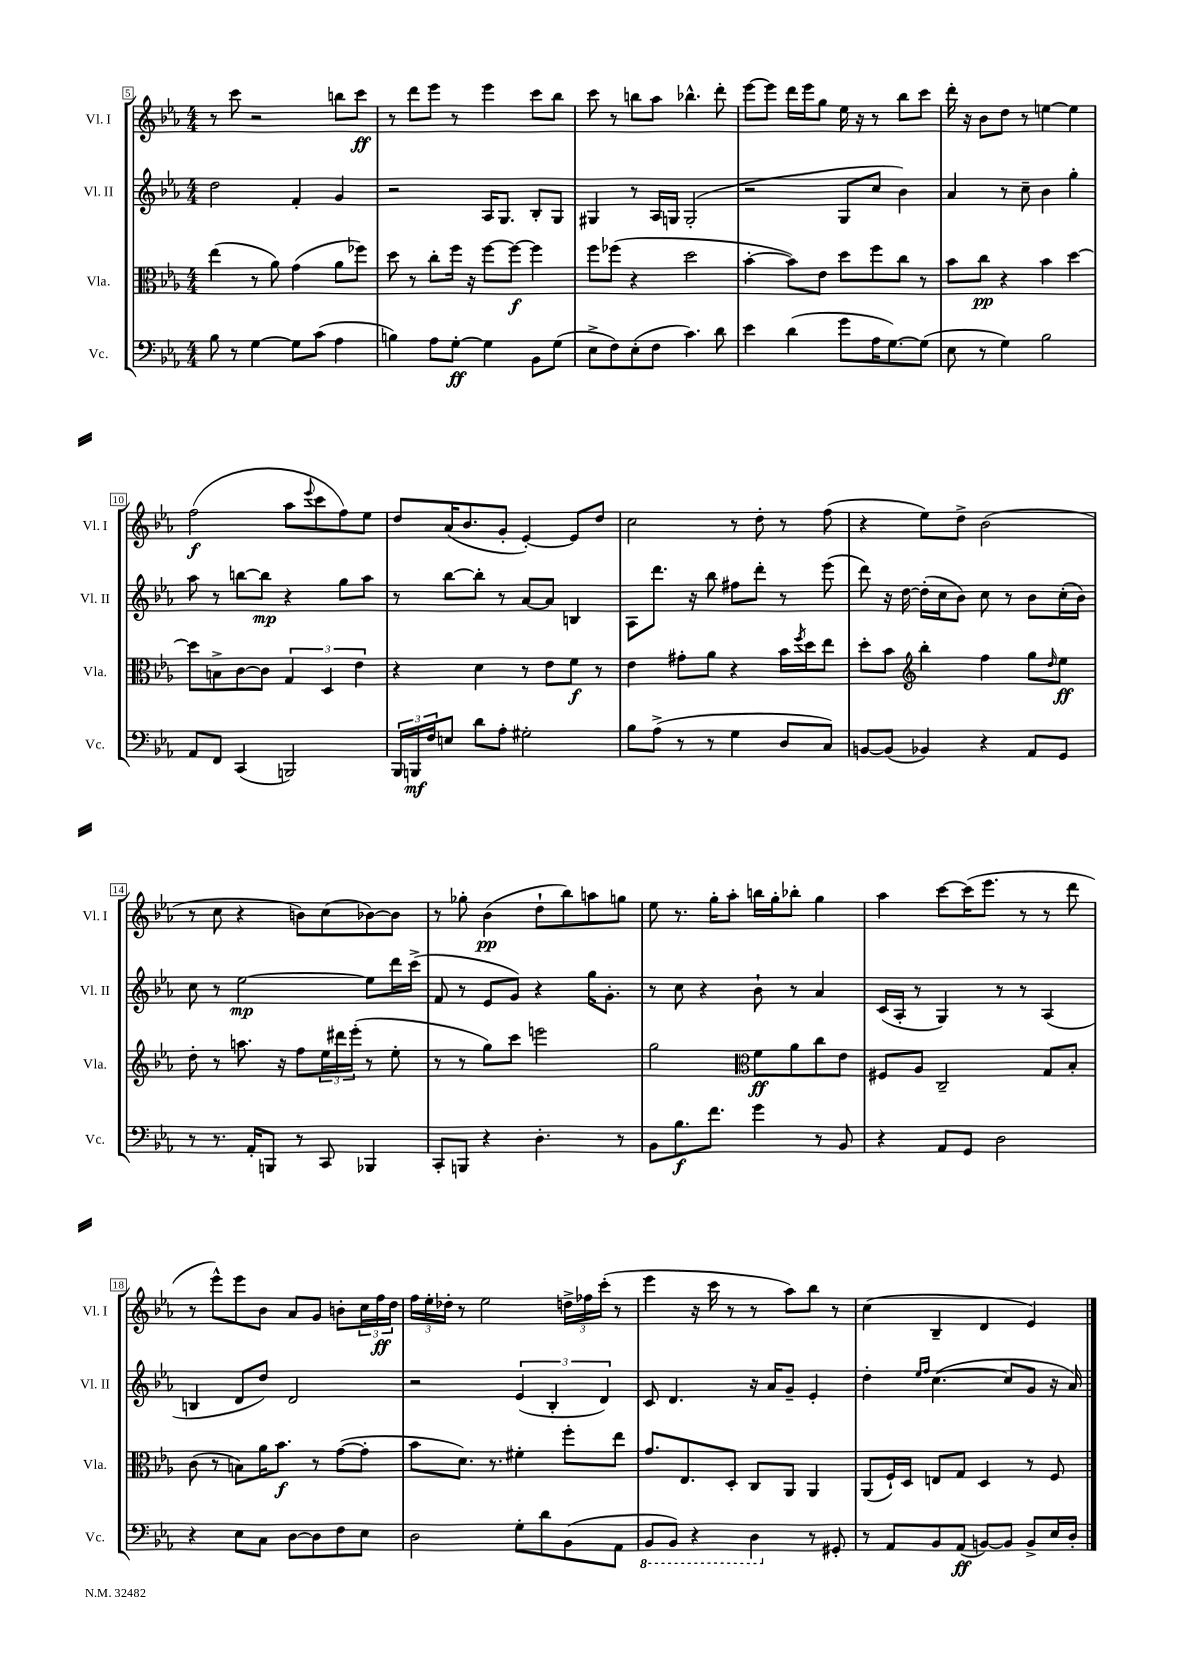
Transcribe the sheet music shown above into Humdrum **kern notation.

**kern	**kern	**kern	**kern
*staff4	*staff3	*staff2	*staff1
*clefF4	*clefC3	*clefG2	*clefG2
*k[b-e-a-]	*k[b-e-a-]	*k[b-e-a-]	*k[b-e-a-]
*M4/4	*M4/4	*M4/4	*M4/4
8B-	(4ee-	2dd	8r
8r	.	.	8ccc
[4G	8r	.	2r
.	8a-)	.	.
8G]	(4g	4f'	.
(8c	.	.	.
4A-	8a-	4g	8bb
.	8ff-)	.	8ccc
=	=	=	=
4B)	8dd	2r	8r
.	8r	.	8ddd
8A-	8cc'	.	8eee-
[8G'	16ff	.	8r
.	16r	.	.
4G]	[8ff	16A-	4eee-
.	.	8.G	.
.	8ff_	.	.
8BB-	4ff]	8B-'	8ccc
(8G	.	8G	8bb-
=	=	=	=
8E-^	8ff	4G#	8ccc
8F)	(8ff-	.	8r
(8E-'	4r	8r	8bb
8F	.	16A-	8aa-
.	.	16G	.
4.c)	2dd	(2G'	4.bb-^^
8d	.	.	8ddd'
=	=	=	=
4e-	[4b-'	2r	[8eee-
.	.	.	8eee-]
(4d	8b-])	.	16ddd
.	.	.	16eee-
.	8e-	.	8gg
8g	8dd	8G	16ee-
.	.	.	16r
16A-	8ff	8cc	8r
[8.G)	.	.	.
.	8cc	4b-)	8bb-
(8G]	8r	.	8ccc
=	=	=	=
8E-	8b-	4a-	16ddd'
.	.	.	16r
8r	8cc	.	8b-
4G)	4r	8r	8dd
.	.	8cc~	8r
2B-	4b-	4b-	[4ee
.	[4dd	4gg'	4ee]
=	=	=	=
8AA-	8dd]	8aa-	(2ff
8FF	8B^	8r	.
(4CC	[8c	[8bb	.
.	8c]	8bb]	.
2BBB)	6G	4r	8aa-
.	.	.	8qqeee-
.	.	.	8ccc
.	6D	.	.
.	.	8gg	8ff)
.	6e-	.	.
.	.	8aa-	8ee-
=	=	=	=
24BBB-	4r	8r	8dd
24BBB	.	.	.
24F	.	.	.
8E	.	[8bb-	(16a-
.	.	.	8.b-
8d	4d	8bb-']	.
8A-'	.	8r	8g'
2G#'	8r	[8a-	[4e-')
.	8e-	8a-]	.
.	8f	4B	8e-]
.	8r	.	8dd
=	=	=	=
8B-	4e-	8A-	2cc
(8A-^	.	8.ddd	.
8r	8g#'	.	.
.	.	16r	.
8r	8a-	8bb-	.
4G	4r	8ff#	8r
.	.	8ddd'	8dd'
8D	16b-	8r	8r
.	8qff	.	.
.	16dd	.	.
8C)	8ee-	(8eee-	(8ff
=	=	=	=
[8BB	8dd'	8ddd)	4r
(8BB]	8b-	16r	.
.	.	[16dd	.
*	*clefG2	*	*
4BB-)	4bb-'	(16dd']	8ee-)
.	.	16cc	.
.	.	8b-)	8dd^
4r	4ff	8cc	(2b-
.	.	8r	.
8AA-	8gg	8b-	.
.	16qqdd	.	.
8GG	8ee-	(16cc'	.
.	.	16b-)	.
=	=	=	=
8r	8dd'	8cc	8r
8.r	8r	8r	8cc
.	8.aa	[2ee-	4r
16AA-'	.	.	.
8BBB	.	.	.
.	16r	.	.
8r	8ff	.	8b)
8CC	24ee-	.	(8cc
.	24ddd#	.	.
.	(24eee-'	.	.
4BBB-	8r	8ee-]	[8b-)
.	8ee-'	16ddd	8b-]
.	.	(16ccc^	.
=	=	=	=
8CC'	8r	8f	8r
8BBB	8r	8r	8gg-'
4r	8gg)	8e-	(4b-
.	8ccc	8g)	.
4.D'	2eee	4r	8dd`
.	.	.	8bb-)
.	.	16gg	8aa
.	.	8.g'	.
8r	.	.	8gg
=	=	=	=
8BB-	2gg	8r	8ee-
8.B-	.	8cc	8.r
.	.	4r	.
8.f	.	.	16gg'
.	.	.	8aa-'
*	*clefC3	*	*
4g	8f	8b-`	16bb
.	.	.	16gg'
.	8a-	8r	8bb-'
8r	8cc	4a-	4gg
8BB-	8e-	.	.
=	=	=	=
4r	8F#	(16c	4aa-
.	.	16A-'	.
.	8A-	8r	.
8AA-	2C~	4G)	[8ccc
8GG	.	.	(16ccc]
.	.	.	8.eee-
2D	.	8r	.
.	.	8r	8r
.	8G	(4A-	8r
.	8B-'	.	8ddd
=	=	=	=
4r	(8c	4B	8r
.	8r	.	8eee-^^)
8E-	8B)	8d	8eee-
8C	16a-	8dd)	8b-
.	8.b-	.	.
[8D	.	2d	8a-
8D]	8r	.	8g
8F	([8g	.	8b'
8E-	8g']	.	24cc
.	.	.	24ff
.	.	.	24dd
=	=	=	=
2D	8b-	2r	24ff
.	.	.	24ee-'
.	.	.	24dd-'
.	8.d)	.	8r
.	.	.	2ee-
.	8.r	.	.
8G'	4f#'	(6e-	.
8d	.	.	.
.	.	6B-'	.
(8BB-	8ff'	.	24dd^
.	.	.	24ff-
.	.	6d)	(24ccc'
8AA-	8ee-	.	8r
=	=	=	=
8BBB-	8.g	8c	4eee-
8BBB-)	.	4.d	.
.	8.E-	.	.
4r	.	.	16r
.	.	.	16ccc
.	8D'	.	8r
4DD	8C	16r	8r
.	.	16a-	.
.	8AA-	8g~	8aa-)
8r	4AA-	4e-'	8bb-
8GG#'	.	.	8r
=	=	=	=
8r	(8AA-	4dd'	(4cc
8AA-	16F`)	.	.
.	16D	.	.
.	.	16qqee-	.
.	.	16qqff	.
8BB-	8E	([4.cc	4B-~
(8AA-	8G	.	.
[8BB)	4D	.	4d
8BB]	.	8cc]	.
8BB^	8r	8g	4e-)
16E-	8F	16r	.
16D'	.	16a-)	.
==	==	==	==
*-	*-	*-	*-
